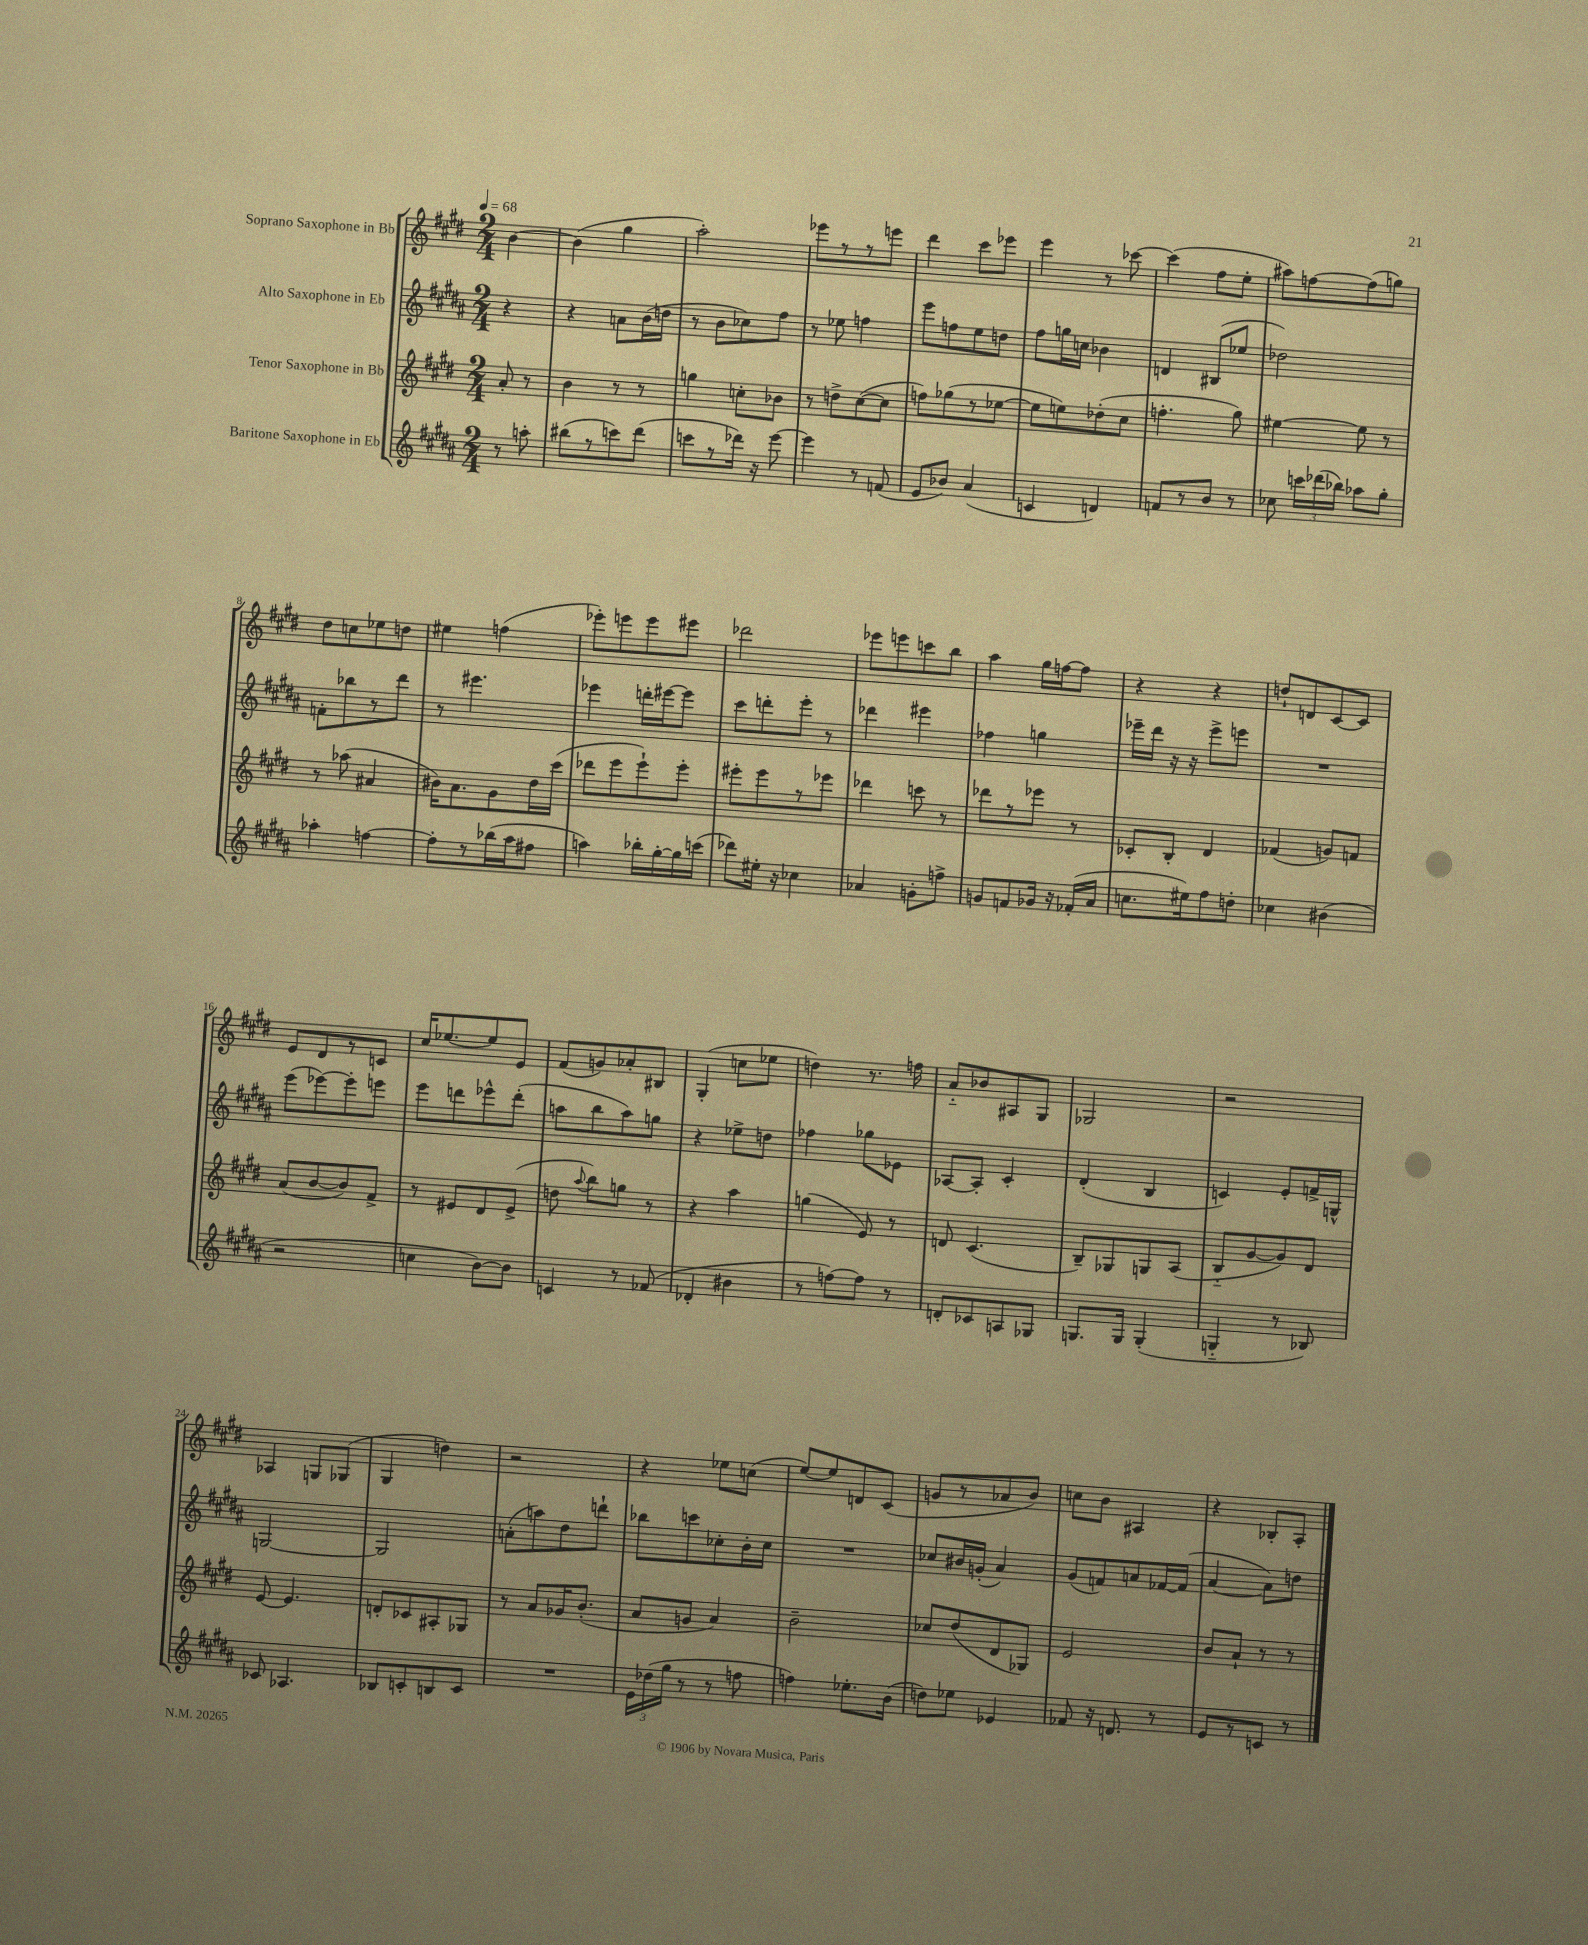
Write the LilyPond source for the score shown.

<<
\new StaffGroup <<
\new Staff = "s0" \with { instrumentName = "Soprano Saxophone in Bb" } {
    \clef treble \key e \major \numericTimeSignature \time 2/4 \partial 4 \tempo 4 = 68
    \autoBeamOff b'4~ |
    b'4( gis''4 |
    a''2-.) |
    ees'''8[ r8 r8 e'''8] |
    dis'''4 cis'''8[ ees'''8] |
    e'''4 r8 ces'''8~ |
    ces'''4( fis''8[ e''8]-. |
    ais''8[) f''8~ f''8( g''8]) |
    dis''8[ c''8 ees''8 d''8] |
    eis''4 f''4( |
    ees'''8[-.) e'''8 e'''8 eis'''8] |
    des'''2 |
    ees'''8[ e'''8 c'''8 b''8] |
    a''4 gis''16[ f''16~ f''8] |
    r4 r4 |
    d''8[-! d'8 cis'8~ cis'8] |
    e'8[ dis'8 r8 c'8] |
    cis''16[ ees''8.~ ees''8 e'8] |
    fis'8[( g'8) aes'8-. bis8] |
    gis4-.( c''8[ ees''8] |
    d''4) r8. f''16 |
    a'8[-_ bes'8 ais8 gis8] |
    ges2 |
    r2 |
    aes4 g8[ ges8]( |
    gis4 d''4) |
    r2 |
    r4 ees''8[ c''8]( |
    e''8[~) e''8 d'8 cis'8]( |
    g'8[ r8 aes'8 b'8]) |
    c''8[ b'8] ais4 |
    r4 bes8[-. a8]-. \bar "|." |
}
\new Staff = "s1" \with { instrumentName = "Alto Saxophone in Eb" } {
    \clef treble \key b \major \numericTimeSignature \time 2/4 \partial 4
    \autoBeamOff r4 |
    r4 a'8[ b'16( d''16] |
    r8 b'8[ ces''8) fis''8] |
    r8 ees''8 f''4 |
    e'''8[ f''8 e''8 d''8] |
    fis''8[ g''16 c''16] bes'4 |
    d'4 bis8[( ees''8] |
    des''2) |
    f'8[-. bes''8 r8 dis'''8] |
    r8 eis'''4. |
    ees'''4 d'''16[-. eis'''16~ eis'''8] |
    cis'''8[ d'''8-. e'''8]-. r8 |
    des'''4 eis'''4 |
    fes''4 g''4 |
    ees'''16[-- dis'''16] r16 r16 ees'''8[-> e'''8] |
    R2 |
    e'''8[( ees'''8~) ees'''8-. e'''8] |
    e'''8[ d'''8 ees'''8-^ d'''8]-.( |
    a''8[ b''8 a''8) g''8] |
    r4 ees''8[-> d''8] |
    fes''4 ges''8[ ees'8] |
    aes8[~ aes8]-. cis'4-. |
    dis'4-.( b4 |
    c'4) e'8[-. f'16-> g16]-^ |
    g2~ |
    g2 |
    a'8[-.( a''8) dis''8 d'''8]-! |
    bes''8[ c'''8 ces''8-. b'16-. ces''16] |
    R2 |
    ces''8[ bis'16 g'16]-.( ais'4) |
    gis'8[( f'8) a'8 fes'16~ fes'16]( |
    ais'4~ ais'8[) d''8] \bar "|." |
}
\new Staff = "s2" \with { instrumentName = "Tenor Saxophone in Bb" } {
    \clef treble \key e \major \numericTimeSignature \time 2/4 \partial 4
    \autoBeamOff a'8-. r8 |
    b'4 r8 r8 |
    g''4 c''8[-. bes'8] |
    r8 d''8[-> cis''8~( cis''8] |
    f''8[) ges''8( r8 ees''8]~ |
    ees''8[ e''8) des''8-.( cis''8] |
    f''4.-. gis''8) |
    eis''4~ eis''8 r8 |
    r8 aes''8( ais'4 |
    bis'16[) a'8. gis'8 dis''16 cis'''16]( |
    des'''8[ e'''8 e'''8-!) e'''8]-. |
    eis'''8[-. eis'''8 r8 ees'''8] |
    des'''4 c'''8 r8 |
    des'''8[ r8 ees'''8] r8 |
    ces'8[-. b8]-. dis'4 |
    fes'4( g'8[) f'8] |
    a'8[( b'8~ b'8) fis'8]-> |
    r8 eis'8[ dis'8 eis'8]->( |
    d''8 \appoggiatura { a''8 } b''8[) g''8] r8 |
    r4 a''4 |
    g''4( e'8) r8 |
    d'8 cis'4.( |
    b8[--) ges8 g8 a8]( |
    b8[-_ gis'8~ gis'8) dis'8] |
    e'8~ e'4. |
    d'8[-. ces'8 ais8-. ges8] |
    r8 a'8[ ges'16 b'8.]-.( |
    a'8[ g'8] a'4) |
    b'2-- |
    ces''8[ dis''8( dis'8 ges8]) |
    e'2 |
    b'8[ a'8]-! r8 r8 \bar "|." |
}
\new Staff = "s3" \with { instrumentName = "Baritone Saxophone in Eb" } {
    \clef treble \key b \major \numericTimeSignature \time 2/4 \partial 4
    \autoBeamOff r8 a''8-. |
    bis''8[( r8 c'''8) dis'''8]( |
    c'''8[ r8 des'''16]) r16 e'''8~ |
    e'''4 r8 f'8( |
    e'8[ bes'8]) ais'4( |
    c'4 d'4) |
    f'8[ r8 b'8] r8 |
    ces''8 \tuplet 3/2 { c'''16[ des'''16( bes''16]) } aes''8[ gis''8]-. |
    aes''4-. f''4~ |
    f''8[-. r8 bes''16( ais''16 fis''8] |
    a''4) bes''16[-. gis''16~-. gis''16 c'''16]( |
    des'''8[) eis''16]-. r16 ces''4 |
    aes'4 g'8[-. f''8]-> |
    g'8[ f'8 ges'16] r16 fes'16[-.( ais'16] |
    c''8.[ eis''16) fis''8 d''8]-. |
    ces''4 bis'4( |
    r2 |
    c''4 b'8[~) b'8] |
    c'4 r8 fes'8( |
    des'4-. bis'4 |
    r8 f''8[~) f''8] r8 |
    d'8[-. ces'8 a8 ges8] |
    g8.[ g16] g4-.( |
    g4-_ r8 bes8) |
    ces'8 aes4. |
    bes8[ c'8-. b8 c'8] |
    R2 |
    \tuplet 3/2 { e'16[ des''16( gis''16] } r8 r8 f''8 |
    f''4) ees''8.[-. b'16]( |
    d''8[) ees''8] ees'4 |
    fes'8 r16 d'8. r8 |
    e'8[ r8 c'8] r8 \bar "|." |
}
>>
>>
